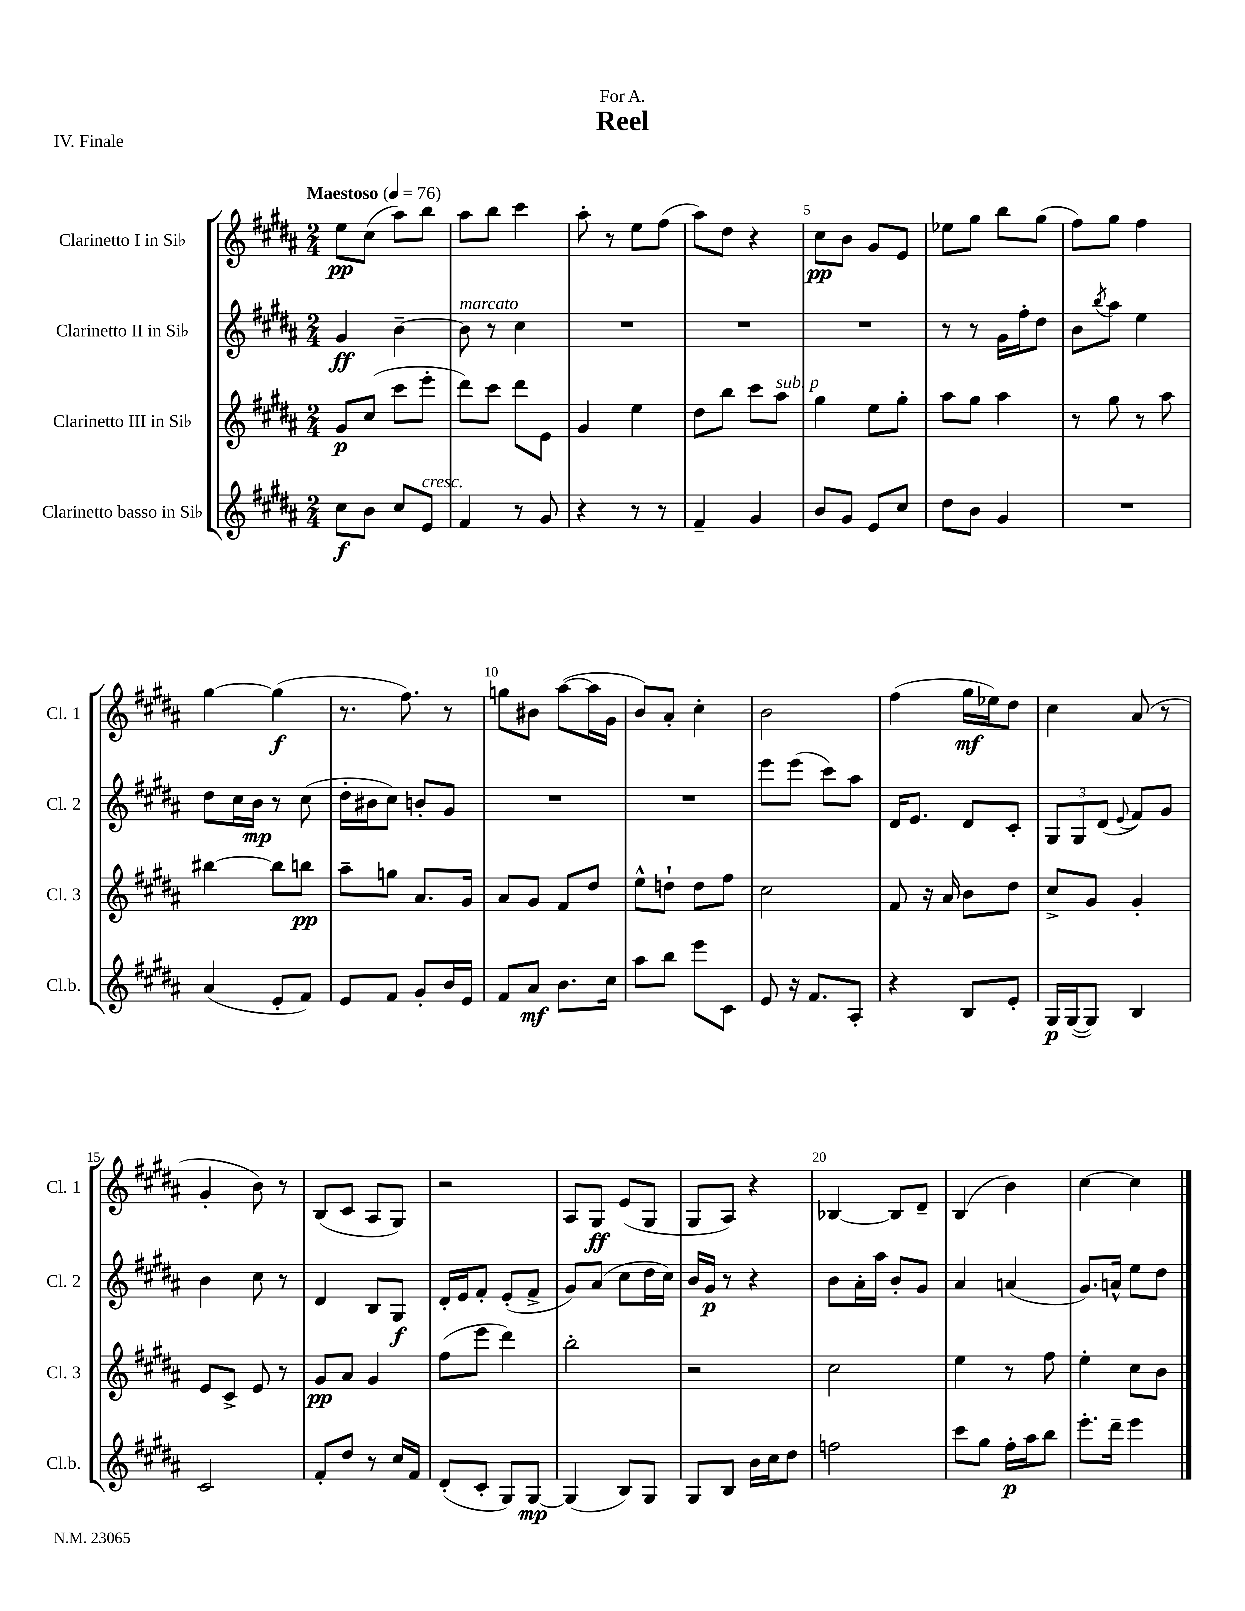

**kern	**kern	**kern	**kern
*staff4	*staff3	*staff2	*staff1
*clefG2	*clefG2	*clefG2	*clefG2
*k[f#c#g#d#a#]	*k[f#c#g#d#a#]	*k[f#c#g#d#a#]	*k[f#c#g#d#a#]
*M2/4	*M2/4	*M2/4	*M2/4
*MM76	*MM76	*MM76	*MM76
8cc#	8g#	4g#	8ee
8b	(8cc#	.	(8cc#
8cc#	8ccc#	[4b~	8aa#)
8e	8eee'	.	8bb
=	=	=	=
4f#	8ddd#)	8b]	8aa#
.	8ccc#	8r	8bb
8r	8ddd#	4cc#	4ccc#
8g#	8e	.	.
=	=	=	=
4r	4g#	2r	8aa#'
.	.	.	8r
8r	4ee	.	8ee
8r	.	.	(8ff#
=	=	=	=
4f#~	8dd#	2r	8aa#)
.	8bb	.	8dd#
4g#	8ccc#	.	4r
.	8aa#	.	.
=	=	=	=
8b	4gg#	2r	8cc#
8g#	.	.	8b
8e	8ee	.	8g#
8cc#	8gg#'	.	8e
=	=	=	=
8dd#	8aa#	8r	8ee-
8b	8gg#	8r	8gg#
4g#	4aa#	16g#	8bb
.	.	16ff#'	.
.	.	8dd#	(8gg#
=	=	=	=
2r	8r	8b	8ff#)
.	.	8qbb	.
.	8gg#	8aa#	8gg#
.	8r	4ee	4ff#
.	8aa#	.	.
=	=	=	=
(4a#	[4bb#	8dd#	[4gg#
.	.	16cc#	.
.	.	16b	.
8e'	8bb#]	8r	(4gg#]
8f#)	8bb	(8cc#	.
=	=	=	=
8e	8aa#~	16dd#'	8.r
.	.	16b#	.
8f#	8gg	8cc#)	.
.	.	.	8.ff#)
8g#'	8.a#	8b'	.
16b	.	8g#	8r
16e	16g#	.	.
=	=	=	=
8f#	8a#	2r	8gg
8a#	8g#	.	8b#
8.b	8f#	.	([8aa#
.	8dd#	.	16aa#]
16cc#	.	.	16g#
=	=	=	=
8aa#	8ee^^	2r	8b)
8bb	8dd`	.	8a#'
8eee	8dd	.	4cc#'
8c#	8ff#	.	.
=	=	=	=
8e	2cc#	8eee	2b
16r	.	(8eee	.
8.f#	.	.	.
.	.	8ccc#)	.
8A#'	.	8aa#	.
=	=	=	=
4r	8f#	16d#	(4ff#
.	.	8.e	.
.	16r	.	.
.	16a#	.	.
8B	8b	8d#	16gg#
.	.	.	16ee-)
8e'	8dd#	8c#'	8dd#
=	=	=	=
16G#	8cc#^	12G#	4cc#
([16G#	.	.	.
.	.	12G#	.
8G#])	8g#	.	.
.	.	(12d#	.
.	.	8qqe	.
4B	4g#'	8f#)	(8a#
.	.	8g#	8r
=	=	=	=
2c#	8e	4b	4g#'
.	8c#^	.	.
.	8e	8cc#	8b)
.	8r	8r	8r
=	=	=	=
8f#'	8g#	4d#	(8B
8dd#	8a#	.	8c#
8r	4g#	8B	8A#
16cc#	.	8G#	8G#)
16f#	.	.	.
=	=	=	=
(8d#'	(8ff#	16d#'	2r
.	.	16e	.
8c#'	8eee	8f#'	.
8G#)	4ddd#)	(8e'	.
[8G#	.	8f#^	.
=	=	=	=
(4G#]	2bb'	8g#)	8A#
.	.	(8a#	8G#
8B)	.	8cc#	(8e
8G#	.	16dd#	8G#
.	.	16cc#)	.
=	=	=	=
8G#	2r	16b	8G#
.	.	16g#	.
8B	.	8r	8A#)
16b	.	4r	4r
16cc#	.	.	.
8dd#	.	.	.
=	=	=	=
2ff	2cc#	8b	[4B-
.	.	16a#'	.
.	.	16aa#	.
.	.	8b'	8B-]
.	.	8g#	8d#~
=	=	=	=
8ccc#	4ee	4a#	(4B
8gg#	.	.	.
16ff#'	8r	(4a	4b)
16aa#	.	.	.
8bb	8ff#	.	.
=	=	=	=
8.eee'	4ee'	8.g#)	[4cc#
16ddd#~	.	16a^^	.
4eee	8cc#	8ee	4cc#]
.	8b	8dd#	.
==	==	==	==
*-	*-	*-	*-
